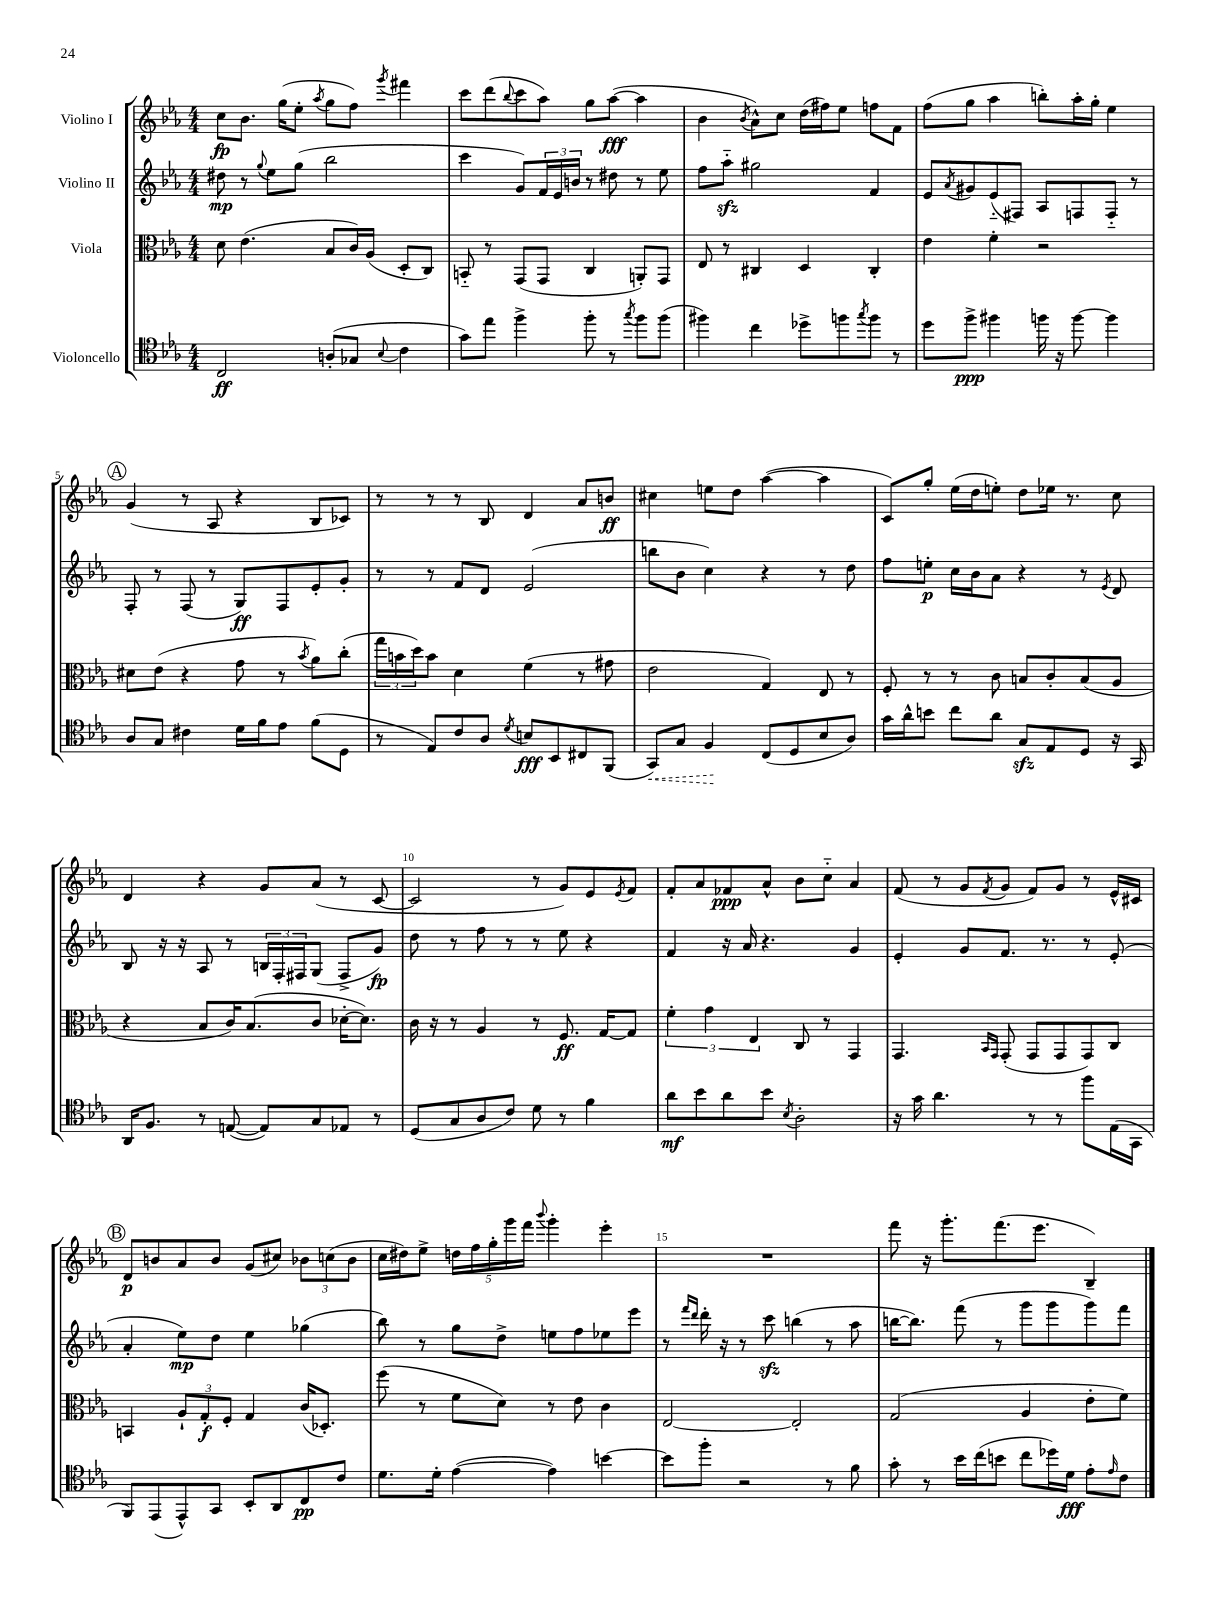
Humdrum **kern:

**kern	**kern	**kern	**kern
*staff4	*staff3	*staff2	*staff1
*clefC4	*clefC3	*clefG2	*clefG2
*k[b-e-a-]	*k[b-e-a-]	*k[b-e-a-]	*k[b-e-a-]
*M4/4	*M4/4	*M4/4	*M4/4
2C	8d	8dd#	8cc
.	(4.e-	8r	8.b-
.	.	8qqgg	.
.	.	8ee-	.
.	.	.	(16gg
.	.	(8gg	8ee-'
.	.	.	8qaa-
(8A'	8B-	2bb-	8gg
8G-	16c)	.	8ff)
.	(16A-	.	.
8qqB-	.	.	8qggg
4c	8D'	.	4fff#
.	8C)	.	.
=	=	=	=
8g)	8BB'~	4ccc	8ccc
8ee-	8r	.	(8ddd
.	.	.	8qqbb-
4ff^	(8GG	8g)	8ccc
.	8GG	24f	8aa-)
.	.	24e-	.
.	.	24b	.
8ff'	4C	8r	8gg
8r	.	8dd#	([8aa-
8qgg	.	.	.
8ff	8AA')	8r	4aa-]
(8ff	8GG	8ee-	.
=	=	=	=
4ff#)	8E-	8ff	4b-
.	8r	8aa-'~	.
.	.	.	8qb-
4cc	4C#	2gg#	8a-^^)
.	.	.	8cc
8dd-^	4D	.	(16dd
.	.	.	16ff#)
8ff	.	.	8ee-
8qgg	.	.	.
8ff	4C#'	4f	8ff
8r	.	.	8f
=	=	=	=
8dd	4e-	8e-	(8ff
.	.	8qa-	.
8ff^	.	8g#	8gg
4ff#	4f'	(8e-'~	4aa-
.	.	8F#)	.
16ff	2r	8A-	8bb')
16r	.	.	.
[8ff	.	8F	16aa-'
.	.	.	16gg'
4ff]	.	8F'~	4ee-
.	.	8r	.
=	=	=	=
8A-	8d#	8F'	(4g
8G	(8e-	8r	.
4c#	4r	(8F	8r
.	.	8r	8A-
16d	8g	8G)	4r
16f	.	.	.
8e-	8r	8F	.
.	8qb-	.	.
(8f	8a-)	8e-'	8B-
8D	(8cc'	8g'	8c-)
=	=	=	=
8r	24gg	8r	8r
.	24b	.	.
.	24dd)	.	.
8E-)	8b	8r	8r
8c	4d	8f	8r
8A-	.	8d	8B-
8qd	.	.	.
8B	(4f	(2e-	4d
8BB-	.	.	.
8C#	8r	.	8a-
(8FF	8g#	.	8b
=	=	=	=
8GG)	2e-	8bb	4cc#
8G	.	8b-	.
4F	.	4cc)	8ee
.	.	.	8dd
(8C	4G)	4r	([4aa-
8D	.	.	.
8B-	8E-	8r	4aa-]
8A-)	8r	8dd	.
=	=	=	=
16g	8F'	8ff	8c)
16a-^^	.	.	.
8b	8r	8ee'	8gg'
8cc	8r	16cc	(16ee-
.	.	16b-	16dd
8a-	8c	8a-	8ee')
8G	8B	4r	8dd
8E-	8c'	.	16ee-
.	.	.	8.r
8D	(8B	8r	.
.	.	8qe-	.
16r	8A-	8d	8cc
16GG	.	.	.
=	=	=	=
16AA-	4r	8B-	4d
8.F	.	.	.
.	.	16r	.
.	.	16r	.
8r	8B-	8A-	4r
([8E	16c)	8r	.
.	(8.B-	.	.
8E])	.	24B	8g
.	.	24F'	.
.	.	24F#	.
8G	8c	(8G	(8a-
8E-	[16d-'	8F#^	8r
.	8.d-])	.	.
8r	.	8g)	[8c
=	=	=	=
(8D	16c	8dd	2c]
.	16r	.	.
8G	8r	8r	.
8A-	4A-	8ff	.
8c)	.	8r	.
8d	8r	8r	8r
8r	8.F	8ee-	8g)
4f	.	4r	8e-
.	[16G	.	.
.	.	.	8qe-
.	8G]	.	8f
=	=	=	=
8a-	6f'	4f	8f'
8b-	.	.	8a-
.	6g	.	.
8a-	.	16r	8f-
.	.	16a-	.
.	6E-	.	.
8b-	.	4.r	8a-^^
8qB-	.	.	.
2A-'	8C	.	8b-
.	8r	.	8cc'~
.	4GG	4g	4a-
=	=	=	=
16r	4.GG	4e-'	(8f
16g	.	.	.
4.a-	.	.	8r
.	.	8g	8g
.	16qqBB-	.	.
.	16qqGG	.	8qf
.	(8GG'	8.f	8g
8r	8GG	.	8f)
.	.	8.r	.
8r	8GG	.	8g
8ff	8GG)	8r	8r
(16E-	8C	(8e-'	16e-^^
16GG	.	.	16c#
=	=	=	=
8FF)	4BB	4a-'	8d
(8EE-	.	.	8b
8EE-^^)	12A-`	8ee-)	8a-
.	12G'	.	.
8GG	.	8dd	8b
.	12F'	.	.
8BB-'	4G	4ee-	(8g
8AA-	.	.	8cc#)
8C	(16c	(4gg-	12b-
.	8.D-')	.	.
.	.	.	(12cc
8c	.	.	.
.	.	.	12b-
=	=	=	=
8.d	(8ff	8bb-)	16cc
.	.	.	16dd#)
.	8r	8r	8ee-^
16d'	.	.	.
([4e-	8f	8gg	20dd
.	.	.	20ff
.	.	.	20gg'
.	8d)	8dd^	.
.	.	.	20ggg
.	.	.	20fff
.	.	.	8qqbbb-
4e-])	8r	8ee	4ggg'
.	8e-	8ff	.
[4b	4c	8ee-	4eee-'
.	.	8eee-	.
=	=	=	=
8b]	[2E-	8r	1r
.	.	16qqfff	.
.	.	16qqddd	.
8ff'	.	16ddd'	.
.	.	16r	.
2r	.	8r	.
.	.	8ccc	.
.	2E-']	(4bb	.
8r	.	8r	.
8f	.	8aa-	.
=	=	=	=
8g'	(2G	[16bb	8fff
.	.	8.bb])	.
8r	.	.	16r
.	.	.	8.ggg'
16b-	.	(8fff	.
(16cc	.	.	.
8b	.	8r	(8.fff
8cc	4A-	8ggg	.
.	.	.	8.eee-
16dd-)	.	8ggg	.
16d	.	.	.
8e-'	8e-'	8ggg)	4B-~)
16qqe-	.	.	.
8c	8f)	8fff	.
==	==	==	==
*-	*-	*-	*-
